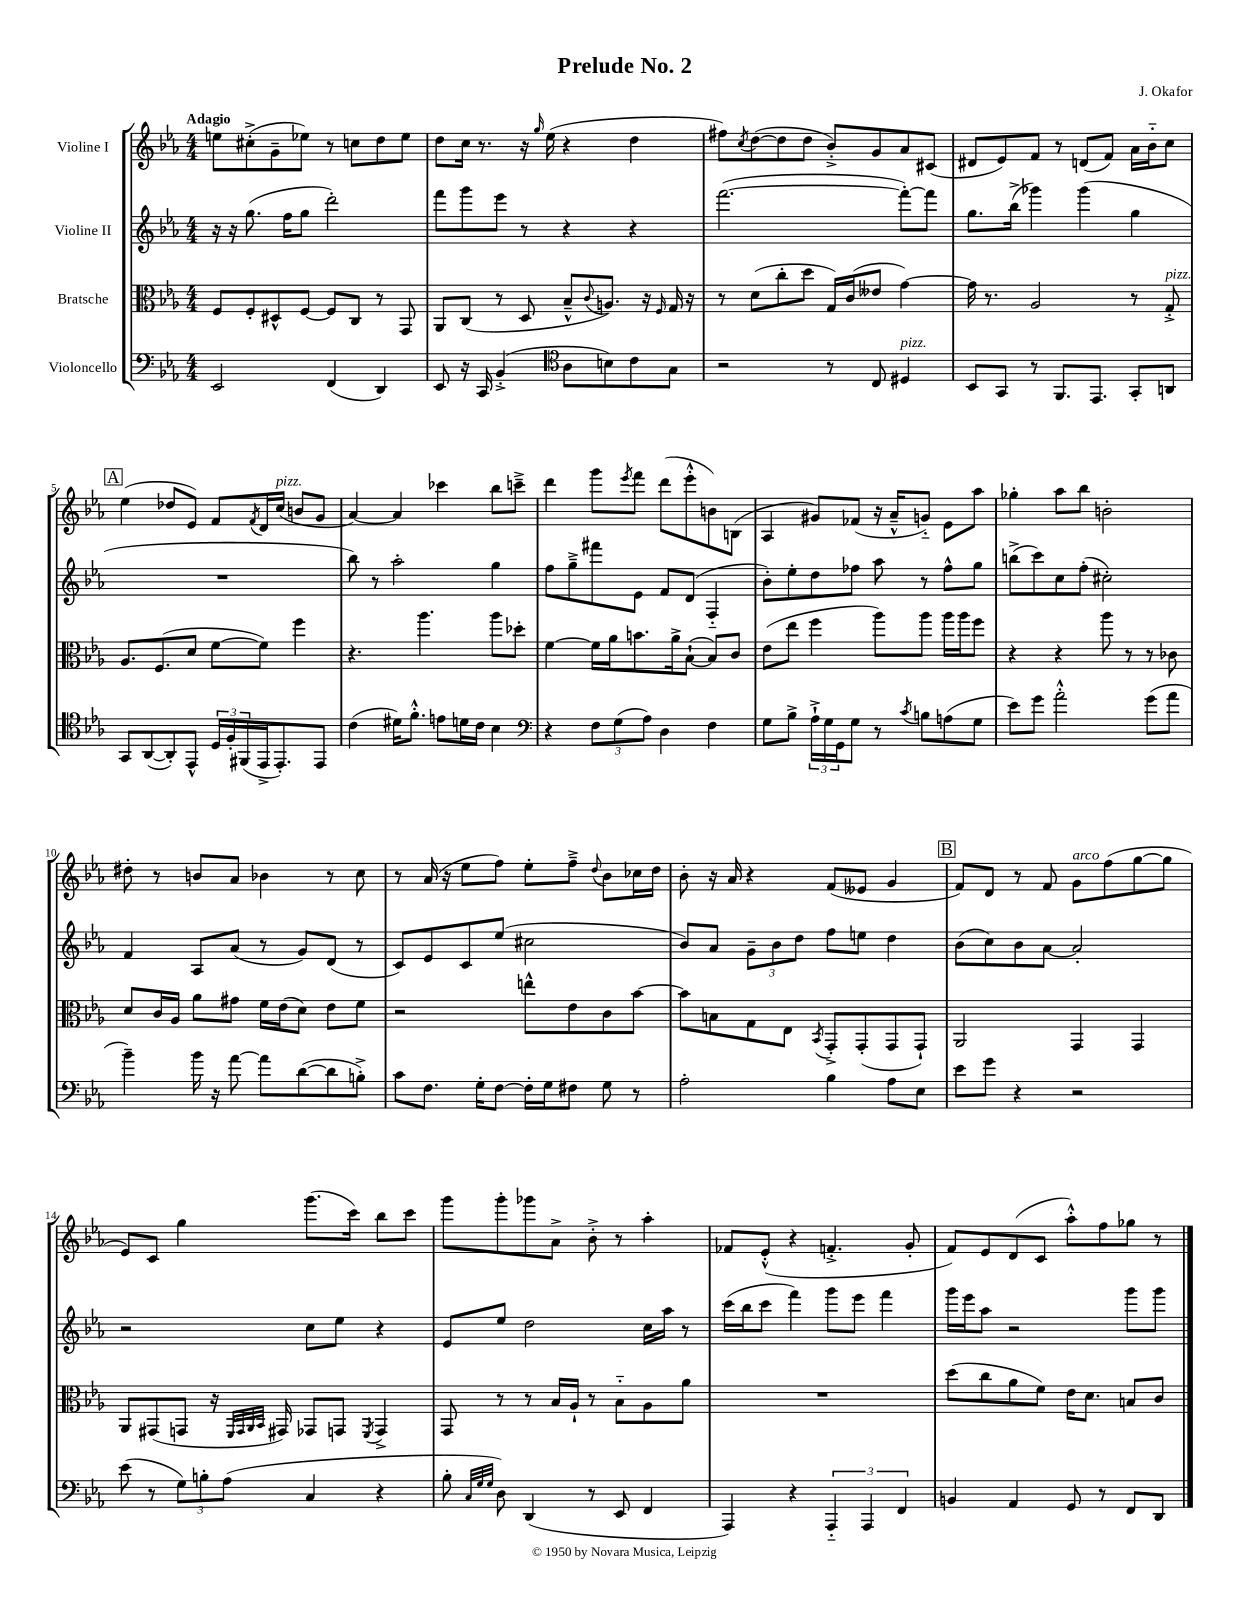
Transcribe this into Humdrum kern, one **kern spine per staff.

**kern	**kern	**kern	**kern
*staff4	*staff3	*staff2	*staff1
*clefF4	*clefC3	*clefG2	*clefG2
*k[b-e-a-]	*k[b-e-a-]	*k[b-e-a-]	*k[b-e-a-]
*M4/4	*M4/4	*M4/4	*M4/4
2EE-	8F	16r	8ee
.	.	16r	.
.	8F'	(8.gg	(8cc#'^
.	8D#^^	.	8g~
.	.	16ff	.
.	[8F	8gg	8ee-)
(4FF	8F]	2ddd')	8r
.	8C	.	8cc
4DD)	8r	.	8dd
.	8GG	.	8ee-
=	=	=	=
8EE-	8AA-	8fff	8dd
16r	(8C	8ggg	16cc
16CC	.	.	8.r
(4BB-'^	8r	8eee-	.
.	8D	8r	16r
.	.	.	16qqgg
.	.	.	(16ee-
*clefC4	*	*	*
8A-	8B-~^^	4r	4r
.	8qqc	.	.
8B)	8.A)	.	.
8c	.	4r	4dd
.	16r	.	.
.	16qqF	.	.
8G	16G	.	.
.	16r	.	.
=	=	=	=
2r	8r	([2.fff	8ff#)
.	.	.	8qcc
.	(8d	.	([8dd
.	8cc'	.	8dd]
.	8dd	.	8dd
8r	16G)	.	8b-'^)
.	(16c	.	.
8C	8e--	.	8g
4D#	[4g)	8fff'_)	8a-
.	.	8fff]	(8c#
=	=	=	=
8BB-	16g]	8.gg	8d#
.	8.r	.	.
8GG	.	.	8e-)
.	.	(16bb-^	.
8r	2A-	4ggg-)	8f
8.FF	.	.	8r
.	.	(4ggg-	(8d
8.EE-	.	.	.
.	.	.	8f)
8GG'	8r	4gg	16a-
.	.	.	16b-'~
8AA	8G'^	.	8cc
=	=	=	=
8GG	8.A-	1r	(4ee-
([8AA-	.	.	.
.	(8.F	.	.
8AA-'])	.	.	8dd-
8EE-^^	8d	.	8e-)
24D	[8f	.	8f
24F'	.	.	.
(24FF#	.	.	.
.	.	.	8qf
16EE-^	8f])	.	16d
8.EE-')	.	.	(16cc
.	4ff	.	8b
8EE-	.	.	8g
=	=	=	=
(4c	4.r	8bb-)	[4a-)
.	.	8r	.
16d#)	.	2aa-'	4a-]
8.f'^^	.	.	.
.	4.aa-	.	.
8e	.	.	4ccc-
16d	.	.	.
16c	.	.	.
4B-	8aa-	4gg	8bb-
.	8dd-'	.	8ccc~^
=	=	=	=
*clefF4	*	*	*
4r	[4f	8ff	4ddd
.	.	8gg~^	.
12F	16f]	8fff#	8ggg
.	16a-	.	.
(12G	.	.	.
.	.	.	8qeee-
.	8.b	8e-	8fff
12A-)	.	.	.
4D	.	8f	(8ddd
.	16a-^	.	.
.	([8B-`	(8d	8eee-'^^
4F	8B-])	4F'~	8b)
.	8c	.	(8B
=	=	=	=
8G	(8e-	8b-')	4A-
8B-^	8ee-	8ee-'	.
24A-`^	4ff	8dd	8g#)
24G	.	.	.
24GG	.	.	.
8G	.	8ff-	(8f-
8r	8aa-)	8aa-	16r
.	.	.	16a-~^^
8qc	.	.	.
8B	8aa-	8r	8g'~)
(8A	16aa-	8ff-^^	8e-
.	16aa-	.	.
8G	8ff	8gg	8aa-
=	=	=	=
8e-)	4r	(8bb^	4gg-'
8g	.	8ccc)	.
2a-'^^	4r	8cc	8aa-
.	.	(8ff'	8bb-
.	8aa-	2cc#')	2b'
.	8r	.	.
(8g	8r	.	.
8a-	8c-	.	.
=	=	=	=
4b-~)	8d	4f	8dd#'
.	16c	.	8r
.	16A-	.	.
16b-	8a-	8A-	8b
16r	.	.	.
[8a-	8g#	(8a-	8a-
8a-]	16f	8r	4b-
.	(16e-	.	.
([8d	8d)	8g)	.
8d]	8e-	(8d	8r
8B'^)	8f	8r	8cc
=	=	=	=
8c	2r	8c)	8r
8.F	.	8e-	(16a-
.	.	.	16r
.	.	8c	8ee-
16G'	.	.	.
[8F	.	(8ee-	8ff)
16F']	8ee^^	2cc#	8ee-'
16G	.	.	.
8F#	8e-	.	8ff~^
.	.	.	8qqdd
8G	8c	.	8b-
8r	[8b-	.	16cc-
.	.	.	16dd
=	=	=	=
2A-'	8b-]	8b-)	8b-'
.	8B	8a-	16r
.	.	.	16a-
.	8G	12g~	4r
.	.	12b-	.
.	8E-	.	.
.	.	12dd	.
.	8qBB-	.	.
4B-	8GG'^	8ff	(8f
.	(8GG'	8ee	8e--
8A-	8GG	4dd	4g
8E-	8GG`)	.	.
=	=	=	=
8e-	2AA-	(8b-	8f)
8g	.	8cc)	8d
4r	.	8b-	8r
.	.	[8a-	8f
2r	4GG	2a-']	8g
.	.	.	(8ff
.	4GG	.	[8gg
.	.	.	8gg]
=	=	=	=
(8e-	8AA-	2r	8e-)
8r	(8GG#	.	8c
12G)	8GG	.	4gg
12B'	.	.	.
.	16r	.	.
(12A-	.	.	.
.	32qqFF	.	.
.	32qqGG	.	.
.	32qqAA-	.	.
.	32qqBB-	.	.
.	16GG#)	.	.
4C	8GG-	8cc	(8.ggg
.	8GG	8ee-	.
.	.	.	16ccc)
.	8qFF	.	.
4r	4GG^	4r	8bb-
.	.	.	8ccc
=	=	=	=
8B-'	8GG	8e-	8ggg
32qqC	.	.	.
32qqG	.	.	.
32qqG	.	.	.
8D)	8r	8ee-	8ggg'
(4DD	8r	2dd	8ggg-
.	16B-	.	8a-^
.	16A-`	.	.
8r	8r	.	8b-'^
8EE-	8B-'~	.	8r
4FF	8A-	16cc	4aa-'
.	.	16aa-	.
.	8a-	8r	.
=	=	=	=
4AAA-)	1r	(16ccc	8f-
.	.	16bb-	.
.	.	8ccc	(8e-'^^
4r	.	4fff)	4r
6AAA-'~	.	8ggg	4.f'^
.	.	8eee-	.
6AAA-	.	.	.
.	.	4fff	.
6FF	.	.	.
.	.	.	8g'
=	=	=	=
4BB	(8dd	16ggg	8f)
.	.	16eee-	.
.	8cc	8aa-	8e-
4AA-	8a-	2r	(8d
.	8f)	.	8c
8GG	16e-	.	8aa-'^^)
.	8.d	.	.
8r	.	.	8ff
8FF	8B	8ggg	8gg-
8DD	8c	8ggg	8r
==	==	==	==
*-	*-	*-	*-
